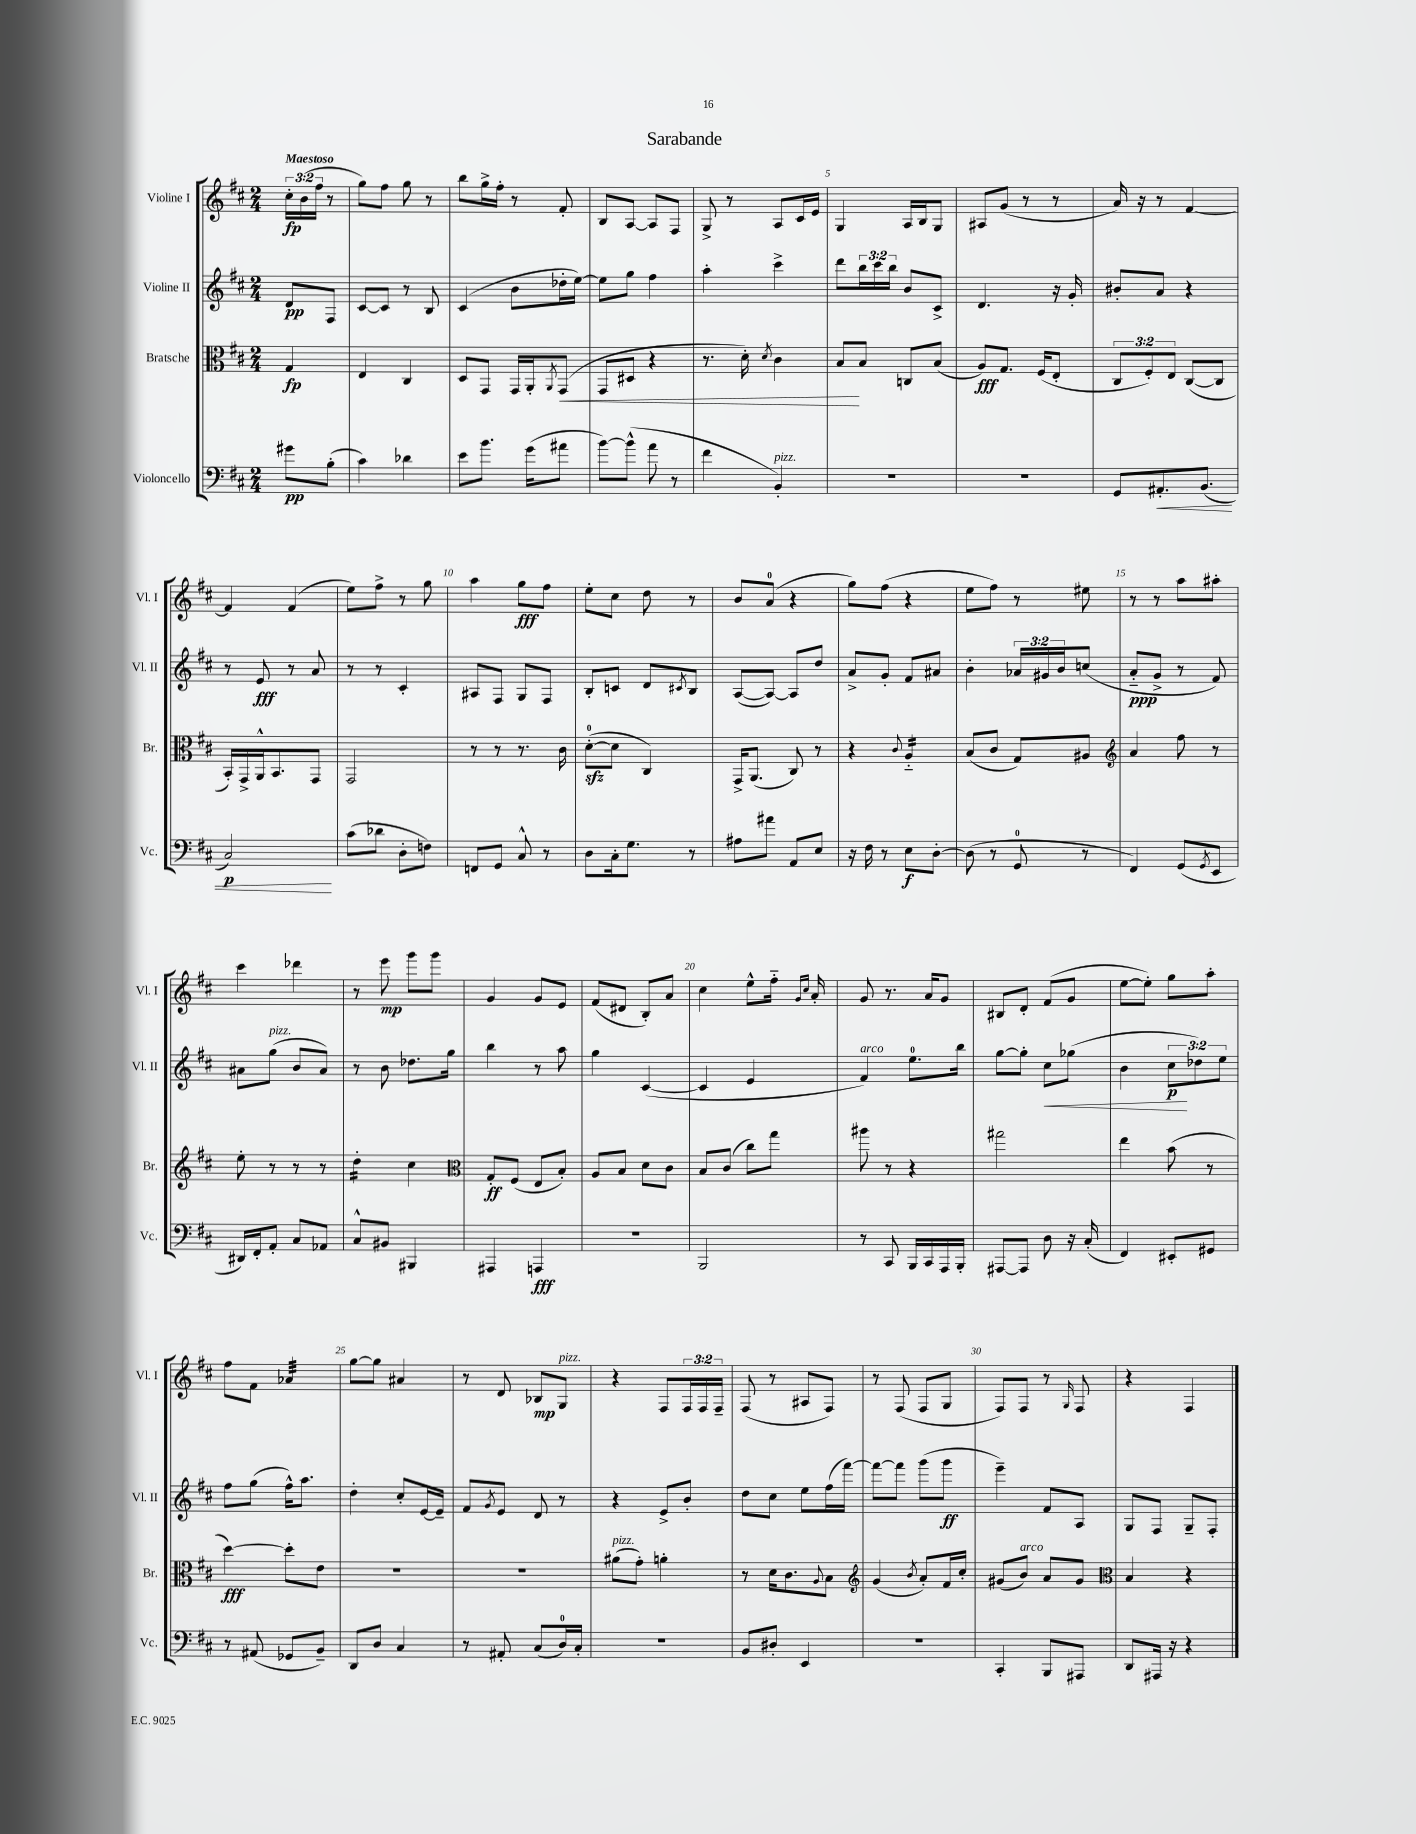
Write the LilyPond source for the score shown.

\header { title = "Sarabande" }
<<
\new StaffGroup <<
\new Staff = "s0" \with { instrumentName = "Violine I" shortInstrumentName = "Vl. I" } {
    \clef treble \key d \major \numericTimeSignature \time 2/4 \override Staff.TupletNumber.text = #tuplet-number::calc-fraction-text \partial 4 \tempo "Maestoso"
    \tuplet 3/2 { cis''16-.\fp b'16( fis''16 } r8 |
    g''8) fis''8 g''8 r8 |
    b''8 g''16-> fis''16-. r8 fis'8-. |
    b8 a8~ a8 fis8 |
    g8-> r8 a8 cis'16 e'16 |
    g4 a16 b16 g8 |
    ais8 g'8( r8 r8 |
    a'16) r16 r8 fis'4~ |
    fis'4 fis'4( |
    e''8) fis''8-> r8 g''8 |
    a''4 g''8\fff fis''8 |
    e''8-. cis''8 d''8 r8 |
    b'8 a'8-0( r4 |
    g''8) fis''8( r4 |
    e''8 fis''8) r8 eis''8 |
    r8 r8 a''8 ais''8-. |
    cis'''4 des'''4 |
    r8 e'''8\mp g'''8 g'''8 |
    g'4 g'8 e'8 |
    fis'8( dis'8 b8-.) a'8 |
    cis''4 e''8-^ fis''16-_ \grace { g'16 cis''16 } a'16-. |
    g'8 r8. a'16 g'8 |
    bis8 d'8-. fis'8( g'8 |
    e''8~ e''8-.) g''8 a''8-. |
    fis''8 fis'8 aes'4:32 |
    g''8~ g''8 ais'4 |
    r8 d'8 bes8\mp g8^\markup { \italic "pizz." } |
    r4 fis8 \tuplet 3/2 { fis16 fis16 fis16-- } |
    fis8( r8 ais8 fis8) |
    r8 fis8( fis8 g8 |
    fis8) fis8 r8 \grace { g16 } fis8 |
    r4 fis4 \bar "|." |
}
\new Staff = "s1" \with { instrumentName = "Violine II" shortInstrumentName = "Vl. II" } {
    \clef treble \key d \major \numericTimeSignature \time 2/4 \override Staff.TupletNumber.text = #tuplet-number::calc-fraction-text \partial 4
    d'8\pp fis8 |
    cis'8~ cis'8 r8 b8 |
    cis'4( b'8 des''16-. e''16~) |
    e''8 g''8 fis''4 |
    a''4-. cis'''4-> |
    d'''8 \tuplet 3/2 { b''16 cis'''16 b''16 } b'8 cis'8-> |
    d'4. r16 g'16-. |
    bis'8-. a'8 r4 |
    r8 e'8\fff r8 a'8 |
    r8 r8 cis'4-. |
    ais8 fis8 g8 fis8 |
    b8-. c'8 d'8 \acciaccatura { cis'8 } b8 |
    a8~( a8~) a8 d''8 |
    a'8-> g'8-. fis'8 ais'8 |
    b'4-. \tuplet 3/2 { aes'16 gis'16 b'16 } c''8( |
    a'8-_\ppp g'8-> r8 fis'8) |
    ais'8 g''8^\markup { \italic "pizz." }( b'8 ais'8) |
    r8 b'8 des''8. g''16 |
    b''4 r8 a''8 |
    g''4 cis'4~( |
    cis'4 e'4 |
    fis'4^\markup { \italic "arco" }) e''8.-0 b''16 |
    g''8~ g''8-. cis''8\< ges''8( |
    b'4 \tuplet 3/2 { cis''8\p\! des''8) e''8 } |
    fis''8 g''8( fis''16-^) a''8. |
    d''4-. cis''8-. e'16~ e'16-- |
    fis'8 \acciaccatura { g'8 } e'8 d'8 r8 |
    r4 e'8-> b'8-. |
    d''8 cis''8 e''8 fis''16( fis'''16~) |
    fis'''8~ fis'''8 g'''8( g'''8\ff |
    e'''4--) fis'8 a8 |
    g8 fis8 g8-- fis8-. \bar "|." |
}
\new Staff = "s2" \with { instrumentName = "Bratsche" shortInstrumentName = "Br." } {
    \clef alto \key d \major \numericTimeSignature \time 2/4 \override Staff.TupletNumber.text = #tuplet-number::calc-fraction-text \partial 4
    g4\fp |
    e4 cis4 |
    d8 g,8 g,16 a,16-. \acciaccatura { a,8 } g,8\<( |
    g,8 dis8 r4 |
    r8. d'16-.) \acciaccatura { d'8 } cis'4 |
    b8\! b8 c8 b8( |
    a8\fff) g8. fis16( e8-. |
    \tuplet 3/2 { cis8 fis8-.) e8 } cis8~( cis8 |
    b,16-.) g,16-> a,16-^ b,8. g,8 |
    g,2 |
    r8 r8 r8. cis'16 |
    d'8-0~-.\sfz( d'8 cis4) |
    g,16-> a,8.( cis8) r8 |
    r4 \appoggiatura { cis'8 } a4:16-_ |
    b8( cis'8 g8) ais8 |
    \clef treble a'4 fis''8 r8 |
    e''8-. r8 r8 r8 |
    d''4:16-. cis''4 |
    \clef alto g8-.\ff fis8( e8 b8-.) |
    a8 b8 d'8 cis'8 |
    b8 cis'8( cis''8) g''8 |
    ais''8 r8 r4 |
    gis''2 |
    e''4 b'8( r8 |
    d''4~\fff) d''8-. e'8 |
    R2 |
    R2 |
    ais'8^\markup { \italic "pizz." }( g'8-.) a'4-. |
    r8 d'16 cis'8. \appoggiatura { a8 } b8 |
    \clef treble g'4( \acciaccatura { b'8 } a'8-.) fis'16 cis''16-. |
    gis'8( b'8^\markup { \italic "arco" }) a'8 gis'8 |
    \clef alto b4 r4 \bar "|." |
}
\new Staff = "s3" \with { instrumentName = "Violoncello" shortInstrumentName = "Vc." } {
    \clef bass \key d \major \numericTimeSignature \time 2/4 \partial 4
    gis'8\pp b8-.( |
    cis'4) des'4 |
    e'8 b'8. g'16( ais'8 |
    b'8~) b'8-^( a'8 r8 |
    fis'4 b,4-.^\markup { \italic "pizz." }) |
    R2 |
    R2 |
    g,8 ais,8.-.\< b,8.( |
    cis2\p\!) |
    cis'8( des'8 d8-. f8) |
    f,8 g,8 cis8-^ r8 |
    d8 cis16-. g8. r8 |
    ais8 ais'8 a,8 e8 |
    r16 fis16 r8 e8\f d8~-. |
    d8( r8 g,8-0 r8 |
    fis,4) g,8( \acciaccatura { g,8 } e,8 |
    dis,16) fis,16-. a,8-. cis8 aes,8 |
    cis8-^ bis,8 bis,,4 |
    ais,,4 a,,4\fff |
    r2 |
    b,,2 |
    r8 cis,8 b,,16 cis,16 a,,16 b,,16-. |
    ais,,8~ ais,,8 d8 r16 cis16-.( |
    fis,4) eis,8-. gis,8 |
    r8 ais,8( ges,8 b,8--) |
    d,8 d8 cis4 |
    r8 ais,8-. cis8( d16-0) cis16-. |
    R2 |
    b,8 dis8-. e,4 |
    r2 |
    cis,4-. b,,8 ais,,8 |
    d,8 ais,,16 r16 r4 \bar "|." |
}
>>
>>
\layout { \context { \Score \override BarNumber.break-visibility = ##(#f #t #t) barNumberVisibility = #(every-nth-bar-number-visible 5) } }
